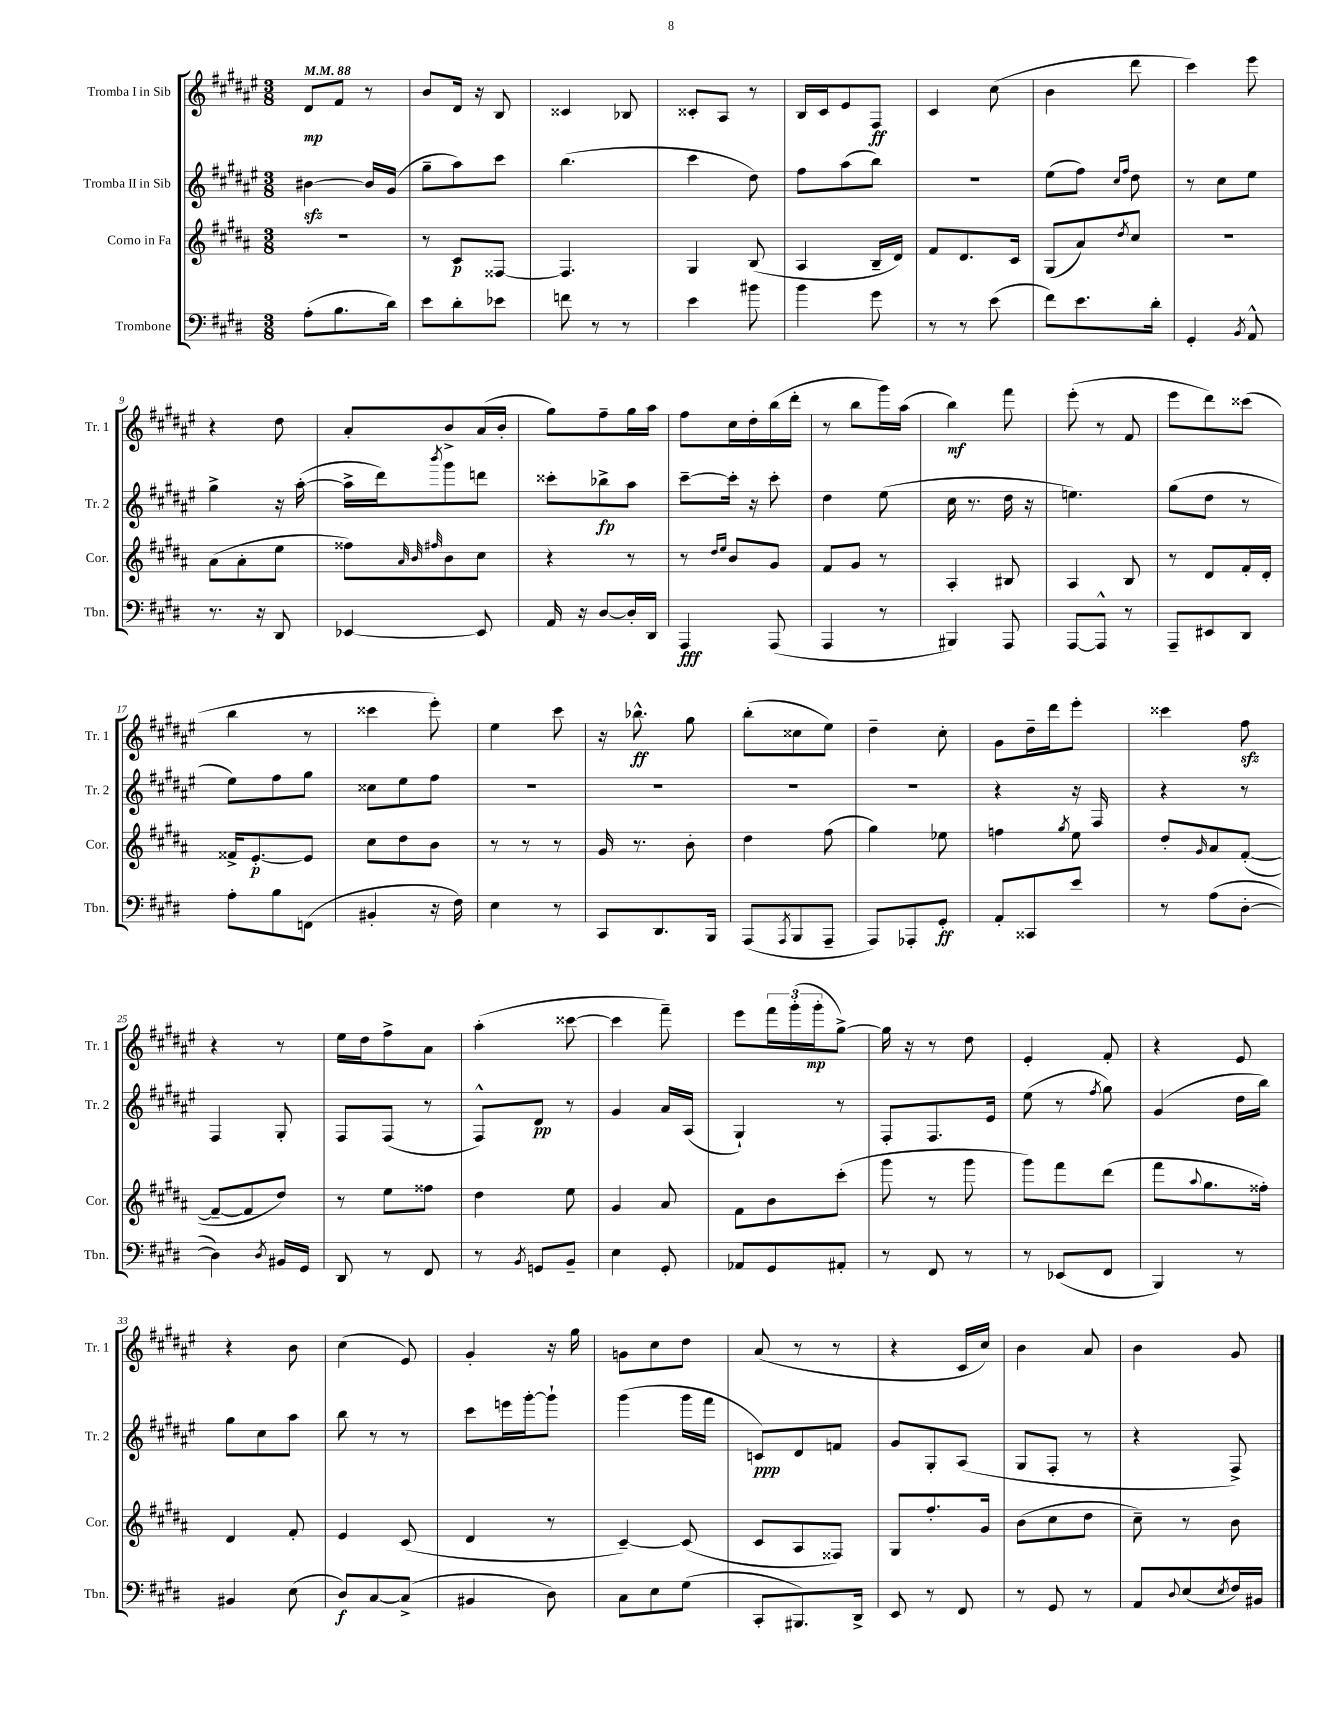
<<
\new StaffGroup <<
\new Staff = "s0" \with { instrumentName = "Tromba I in Sib" shortInstrumentName = "Tr. 1" } {
    \clef treble \key fis \major \numericTimeSignature \time 3/8 \tempo 4 = 88
    dis'8\mp fis'8 r8 |
    b'8 dis'16 r16 b8 |
    cisis'4 bes8 |
    cisis'8-. ais8 r8 |
    b16 cis'16 eis'8 fis8\ff |
    cis'4 cis''8( |
    b'4 dis'''8 |
    cis'''4) eis'''8 |
    r4 dis''8 |
    ais'8-. b'8-> ais'16( b'16-. |
    gis''8) fis''8-- gis''16 ais''16 |
    fis''8 cis''16 dis''16-. b''16( dis'''16-. |
    r8 b''8 gis'''16) ais''16( |
    b''4\mf) fis'''8 |
    eis'''8-.( r8 fis'8 |
    eis'''8 dis'''8) cisis'''8( |
    b''4 r8 |
    cisis'''4 eis'''8-.) |
    eis''4 cis'''8 |
    r16 bes''8.-^\ff gis''8 |
    b''8-.( cisis''8 eis''8) |
    dis''4-- cis''8-. |
    gis'8 dis''16-- dis'''16 eis'''8-. |
    cisis'''4 fis''8\sfz |
    r4 r8 |
    eis''16 dis''16 fis''8-> ais'8 |
    ais''4-.( cisis'''8~ |
    cisis'''4 fis'''8--) |
    eis'''8 \tuplet 3/2 { fis'''16 gis'''16-.( gis'''16-.\mp } gis''8~->) |
    gis''16 r16 r8 dis''8 |
    eis'4-. fis'8-. |
    r4 eis'8 |
    r4 b'8 |
    cis''4( eis'8) |
    gis'4-. r16 gis''16 |
    g'8 cis''8 dis''8 |
    ais'8( r8 r8 |
    r4 cis'16 cis''16) |
    b'4 ais'8 |
    b'4 gis'8 \bar "|." |
}
\new Staff = "s1" \with { instrumentName = "Tromba II in Sib" shortInstrumentName = "Tr. 2" } {
    \clef treble \key fis \major \numericTimeSignature \time 3/8
    bis'4~\sfz bis'16 gis'16( |
    gis''8-- ais''8) cis'''8 |
    b''4.( |
    cis'''4 dis''8) |
    fis''8 ais''8( b''8) |
    R4. |
    eis''8( fis''8) \grace { cis''16 fis''16 } dis''8 |
    r8 cis''8 eis''8 |
    gis''4-> r16 ais''16~-.( |
    ais''16-> dis'''16) \acciaccatura { b'''8 } gis'''8 d'''8 |
    cisis'''8-. bes''8->\fp ais''8 |
    cis'''8~-- cis'''16-. r16 cis'''8-. |
    dis''4 eis''8( |
    cis''16 r8. dis''16 r16 |
    e''4.) |
    gis''8( dis''8 r8 |
    eis''8) fis''8 gis''8 |
    cisis''8 eis''8 fis''8 |
    R4. |
    R4. |
    R4. |
    R4. |
    r4 r16 fis16 |
    r4 r8 |
    fis4 gis8-. |
    fis8 fis8( r8 |
    fis8-^) dis'8\pp r8 |
    gis'4 ais'16 ais16( |
    gis4-!) r8 |
    fis8-. fis8. eis'16 |
    eis''8( r8 \acciaccatura { fis''8 } gis''8) |
    gis'4( dis''16 b''16) |
    gis''8 cis''8 ais''8 |
    b''8 r8 r8 |
    cis'''8 e'''16 gis'''16~-. gis'''8-! |
    gis'''4( gis'''16 fis'''16 |
    c'8\ppp) dis'8 f'8 |
    gis'8 gis8-. ais8( |
    gis8 fis8-. r8 |
    r4 fis8->) \bar "|." |
}
\new Staff = "s2" \with { instrumentName = "Corno in Fa" shortInstrumentName = "Cor." } {
    \clef treble \key b \major \numericTimeSignature \time 3/8
    R4. |
    r8 cis'8\p fisis8~ |
    fisis4. |
    gis4 b8( |
    ais4 b16-- dis'16) |
    fis'8 dis'8. cis'16 |
    gis8( ais'8) \acciaccatura { dis''8 } cis''8 |
    R4. |
    ais'8( ais'8-. e''8 |
    fisis''8) \grace { ais'32 b'32 fis''32 } b'8 cis''8 |
    r4 r8 |
    r8 \grace { dis''16 e''16 } b'8 gis'8 |
    fis'8 gis'8 r8 |
    ais4-. bis8 |
    ais4 b8 |
    r8 dis'8 fis'16-. dis'16-. |
    fisis'16-> e'8.~-.\p e'8 |
    cis''8 dis''8 b'8 |
    r8 r8 r8 |
    gis'16 r8. b'8-. |
    dis''4 fis''8( |
    gis''4) ees''8 |
    f''4 \acciaccatura { gis''8 } e''8 |
    dis''8-. \grace { gis'16 } ais'8 fis'8~-.( |
    fis'8~-- fis'8 dis''8) |
    r8 e''8 fisis''8 |
    dis''4 e''8 |
    gis'4 ais'8 |
    fis'8 b'8 cis'''8-.( |
    gis'''8 r8 gis'''8 |
    gis'''8) fis'''8 dis'''8( |
    fis'''8 \appoggiatura { ais''8 } gis''8. fisis''16-.) |
    dis'4 fis'8-. |
    e'4 cis'8( |
    dis'4 r8 |
    cis'4~--) cis'8( |
    cis'8 ais8 fisis8) |
    gis8 fis''8.-. gis'16 |
    b'8( cis''8 dis''8 |
    cis''8--) r8 b'8 \bar "|." |
}
\new Staff = "s3" \with { instrumentName = "Trombone" shortInstrumentName = "Tbn." } {
    \clef bass \key e \major \numericTimeSignature \time 3/8
    a8-.( b8. dis'16) |
    e'8 dis'8-. ees'8 |
    f'8 r8 r8 |
    e'4 bis'8 |
    b'4 gis'8 |
    r8 r8 e'8( |
    fis'8) e'8. dis'16-. |
    gis,4-. \acciaccatura { b,8 } a,8-^ |
    r8. r16 dis,8 |
    ees,4~ ees,8 |
    a,16 r16 dis8~ dis16-. dis,16 |
    a,,4\fff a,,8( |
    a,,4 r8 |
    bis,,4) a,,8 |
    a,,8~ a,,8-^ r8 |
    a,,8-- eis,8 dis,8 |
    a8-. b8 f,8( |
    bis,4-. r16 fis16) |
    e4 r8 |
    cis,8 dis,8. b,,16 |
    a,,8( \acciaccatura { a,,8 } b,,8 a,,8-- |
    a,,8) aes,,8-. gis,8-.\ff |
    a,8-. cisis,8 e'8 |
    r8 a8( dis8~-. |
    dis4) \acciaccatura { dis8 } bis,16 gis,16 |
    dis,8 r8 fis,8 |
    r8 \acciaccatura { b,8 } g,8 b,8-- |
    e4 gis,8-. |
    aes,8 gis,8 ais,8-. |
    r8 fis,8 r8 |
    r8 ees,8( fis,8 |
    b,,4) r8 |
    bis,4 e8( |
    dis8\f) cis8~ cis8->( |
    bis,4 dis8) |
    cis8 e8 gis8( |
    cis,8-. bis,,8.) dis,16-> |
    e,8 r8 fis,8 |
    r8 gis,8 r8 |
    a,8 \appoggiatura { dis8 } e8( \acciaccatura { e8 } fis16) bis,16 \bar "|." |
}
>>
>>
